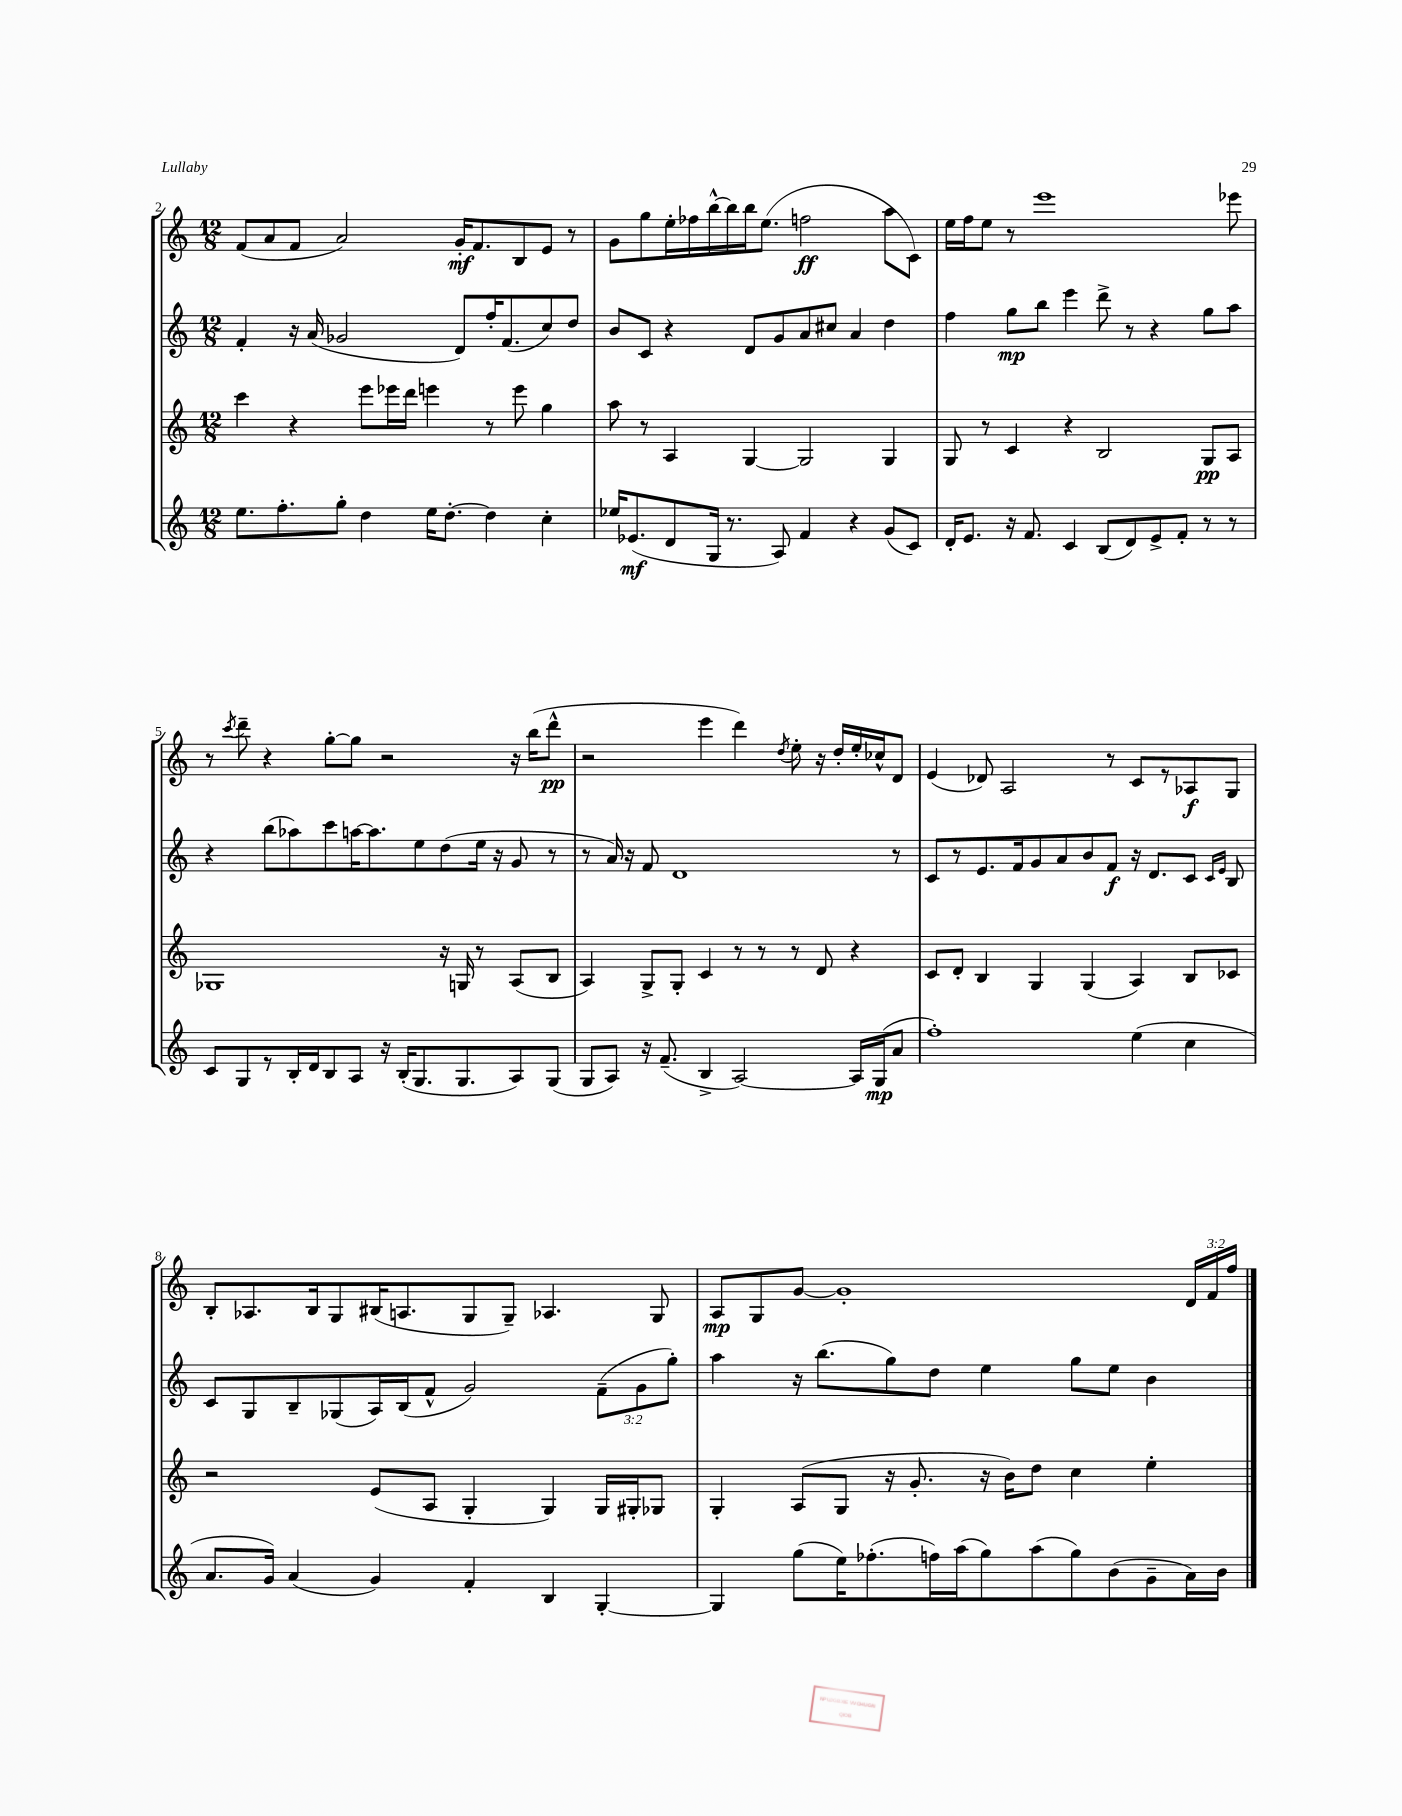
<<
\new StaffGroup <<
\new Staff = "s0" {
    \clef treble \key c \major \numericTimeSignature \time 12/8 \override Staff.TupletNumber.text = #tuplet-number::calc-fraction-text
    \autoBeamOff f'8[( a'8 f'8] a'2) g'16[-.\mf f'8. b8 e'8] r8 |
    g'8[ g''8 e''16-. fes''16 b''16~-^ b''16 b''16 e''8.]( f''2\ff a''8[ c'8]) |
    e''16[ f''16 e''8] r8 e'''1 ees'''8 |
    r8 \acciaccatura { c'''8 } d'''8-- r4 g''8[~-. g''8] r2 r16 b''16[( d'''8]-^\pp |
    r2 e'''4 d'''4) \acciaccatura { d''8 } e''8-. r16 d''16[-. e''16-. ces''16-^ d'8] |
    e'4( des'8) a2 r8 c'8[ r8 aes8\f g8] |
    b8[-. aes8. b16 g8 bis16( a8. g8 g8]--) aes4. g8 |
    a8[\mp g8 g'8]~ g'1-. \tuplet 3/2 { d'16[ f'16 f''16] } \bar "|." |
}
\new Staff = "s1" {
    \clef treble \key c \major \numericTimeSignature \time 12/8 \override Staff.TupletNumber.text = #tuplet-number::calc-fraction-text
    \autoBeamOff f'4-. r16 a'16( ges'2 d'8[) f''16-. f'8.( c''8) d''8] |
    b'8[ c'8] r4 d'8[ g'8 a'8 cis''8] a'4 d''4 |
    f''4 g''8[\mp b''8] e'''4 d'''8-> r8 r4 g''8[ a''8] |
    r4 b''8[( aes''8) c'''8 a''16~ a''8. e''8 d''8( e''16] r16 g'8 r8 |
    r8 a'16) r16 f'8 d'1 r8 |
    c'8[ r8 e'8. f'16 g'8 a'8 b'8 f'8]\f r16 d'8.[ c'8] \grace { c'16[ e'16] } b8 |
    c'8[ g8 b8-- ges8( a16) b16( f'8]-^ g'2) \tuplet 3/2 { f'8[--( g'8 g''8]-.) } |
    a''4 r16 b''8.[( g''8) d''8] e''4 g''8[ e''8] b'4 \bar "|." |
}
\new Staff = "s2" {
    \clef treble \key c \major \numericTimeSignature \time 12/8
    \autoBeamOff c'''4 r4 e'''8[ ees'''16 d'''16] e'''4 r8 e'''8 g''4 |
    a''8 r8 a4 g4~ g2 g4 |
    g8 r8 c'4 r4 b2 g8[\pp a8] |
    ges1 r16 g16 r8 a8[( b8] |
    a4) g8[-> g8]-. c'4 r8 r8 r8 d'8 r4 |
    c'8[ d'8]-. b4 g4 g4( a4) b8[ ces'8] |
    r2 e'8[( a8] g4-. g4) g16[ gis16-. ges8] |
    g4-. a8[( g8] r16 g'8.-. r16 b'16[) d''8] c''4 e''4-. \bar "|." |
}
\new Staff = "s3" {
    \clef treble \key c \major \numericTimeSignature \time 12/8
    \autoBeamOff e''8.[ f''8.-. g''8]-. d''4 e''16[ d''8.]~-. d''4 c''4-. |
    ees''16[ ees'8.\mf( d'8 g16] r8. a8) f'4 r4 g'8[( c'8]) |
    d'16[-. e'8.] r16 f'8. c'4 b8[( d'8) e'8-> f'8]-. r8 r8 |
    c'8[ g8 r8 b16-. d'16 b8 a8] r16 b16[-.( g8. g8. a8) g8]( |
    g8[ a8]) r16 f'8.--( b4-> a2~) a16[ g16\mp( a'8] |
    f''1-.) e''4( c''4 |
    a'8.[ g'16]) a'4( g'4) f'4-. b4 g4~-. |
    g4 g''8[( e''16) fes''8.-.( f''16) a''16( g''8) a''8( g''8) b'8( g'8-- a'16) b'16] \bar "|." |
}
>>
>>
\layout { \context { \Score currentBarNumber = #2 } }
